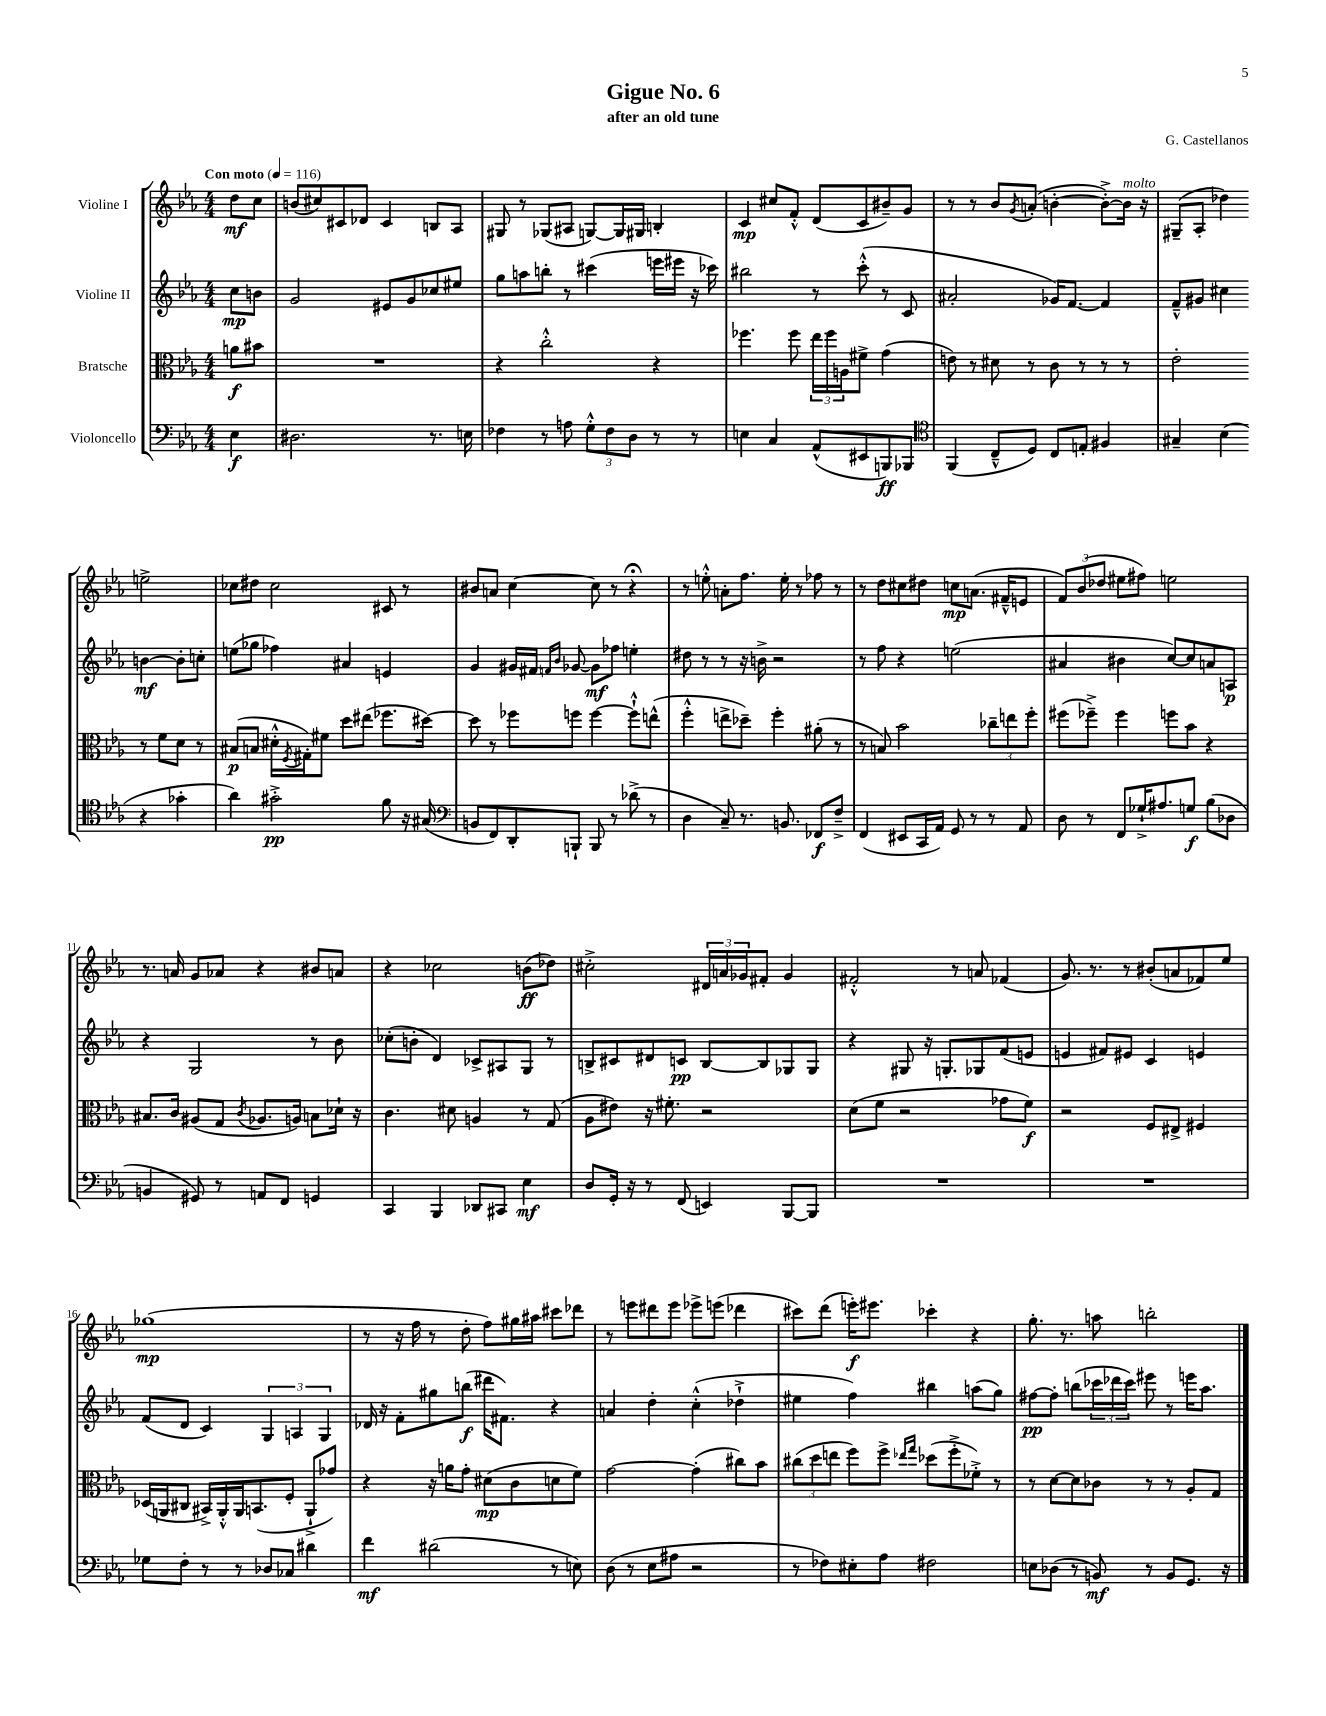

**kern	**kern	**kern	**kern
*staff4	*staff3	*staff2	*staff1
*clefF4	*clefC3	*clefG2	*clefG2
*k[b-e-a-]	*k[b-e-a-]	*k[b-e-a-]	*k[b-e-a-]
*M4/4	*M4/4	*M4/4	*M4/4
*MM116	*MM116	*MM116	*MM116
4E-	8a	8cc	8dd
.	8b#	8b	8cc
=	=	=	=
2.D#	1r	2g	(8b
.	.	.	8cc#)
.	.	.	8c#
.	.	.	8d-
.	.	8e#	4c#
.	.	8g	.
8.r	.	8cc-	8B
.	.	8ee#	8A-
16E	.	.	.
=	=	=	=
4F-	4r	8gg	8G#
.	.	8aa	8r
8r	2cc'^^	8bb'	(8G-
8A	.	8r	8A#
12G'^^	.	(4ccc#	[8G)
12F-	.	.	.
.	.	.	16G]
12D	.	.	.
.	.	.	16G#
8r	4r	16eee	4B'
.	.	16eee#	.
8r	.	16r	.
.	.	16ccc-)	.
=	=	=	=
4E	4.ff-	2bb#	4c
4C	.	.	8cc#
.	8ff-	.	8f'^^
(8AA-^^	24ee-	8r	(8d
.	24ff-	.	.
.	24A	.	.
8EE#	8f#^	(8ccc'^^	8c
8BBB)	(4g	8r	8b#~)
8BBB-	.	8c	8g
=	=	=	=
*clefC4	*	*	*
(4FF	8e)	2a#'	8r
.	8r	.	8r
8C~^^	8d#	.	8b-
.	.	.	8qg
8D)	8r	.	(8a'
8C	8c	16g-)	[4b'
.	.	[8.f	.
8E'	8r	.	.
4F#	8r	4f]	8b'^_)
.	8r	.	16b]
.	.	.	16r
=	=	=	=
4G#~	2e-'	8f~^^	(8G#~
.	.	8g#	8A-'
(4B-	.	4cc#	4dd-)
4r	8r	[4b	2ee^
.	8f	.	.
4g-'	8d	8b']	.
.	8r	8cc'	.
=	=	=	=
4a-)	(8B#	(8ee	8cc-
.	8B	8gg-	8dd#
2g#'^	16d#'^^	4ff-)	2cc-
.	8qF	.	.
.	16G#')	.	.
.	8f#	.	.
.	8dd	4a#	.
.	(8ee#	.	.
8f	8.ff-	4e	8c#
16r	.	.	8r
(16G#	[16dd#)	.	.
=	=	=	=
*clefF4	*	*	*
8BB	8dd#]	4g	8b#
8FF)	8r	.	8a
8DD'	8ff-	16g#	[4cc
.	.	16f#	.
.	.	16qqf	.
.	.	16qqb-	.
8BBB`	8ff	[8g-	.
8BBB	[4ff	8g-]	8cc]
8r	.	8ff-	8r
(8d-^	8ff`^^]	4ee'	4r;
8r	(8ee^^	.	.
=	=	=	=
4D	4ff'^^	8dd#	8r
.	.	8r	8ee'^^
8C~)	8ee^	8r	8a'
8.r	8dd-~)	16r	8.ff
.	.	16b^	.
.	4ff'	2r	.
8.BB	.	.	16ee'
.	.	.	8r
8FF-	(8a#'	.	8ff-
8F~^	8r	.	8r
=	=	=	=
(4FF	8r	8r	8r
.	8B)	8ff	8dd
8EE#	2b-	4r	8cc#
16CC	.	.	8dd#
16AA-)	.	.	.
8GG	.	(2ee	8cc
8r	.	.	(8.a
8r	12cc-~	.	.
.	.	.	16f#~^^
.	12ee	.	.
8AA-	.	.	8e
.	12ff'	.	.
=	=	=	=
8D	(8ff#	4a#	12f)
.	.	.	(12b-
8r	8ff-~^)	.	.
.	.	.	12dd-
8FF	4ff-	4b#	8ee#
16G-`^	.	.	8ff#)
8.A#	.	.	.
.	8ff	[8cc)	2ee
8G	8b-	8cc]	.
(8B-	4r	8a	.
8D-	.	8A	.
=	=	=	=
4BB	8.B#	4r	8.r
.	16c	.	16a
8GG#)	(8A#	2G	8g
8r	8G	.	8a-
.	8qc	.	.
8AA	8.A-	.	4r
8FF	.	.	.
.	16A)	.	.
4GG	8B	8r	8b#
.	16d-`	8b-	8a
.	16r	.	.
=	=	=	=
4CC	4.c	(8cc-'	4r
.	.	8b'	.
4BBB-	.	4d)	2cc-
.	8d#	.	.
8DD-	4A	8c-^	.
8CC#	.	8A#	.
4E-	8r	8G	(8b
.	(8G	8r	8dd-)
=	=	=	=
8D	8A-	8B^	2cc#'^
16GG'	8e#)	8c#	.
16r	.	.	.
8r	16r	8d#	.
.	8.f#'	.	.
(8FF	.	8c	.
4EE)	2r	[8B	24d#
.	.	.	24a
.	.	.	24g-
.	.	8B]	8f#'
[8BBB-	.	8G-	4g-
8BBB-]	.	8G-	.
=	=	=	=
1r	(8d	4r	2f#'^^
.	8f	.	.
.	2r	8G#	.
.	.	16r	.
.	.	8.G'	.
.	.	.	8r
.	.	8G-	8a
.	8g-	(8f	(4f-
.	8f)	8e	.
=	=	=	=
1r	2r	4e	8.g)
.	.	.	8.r
.	.	8f#)	.
.	.	8e#	8r
.	8F	4c	(8b#'
.	8E#^	.	8a
.	4F#	4e	8f-)
.	.	.	8ee-
=	=	=	=
8G-	(16D-	(8f	(1gg-
.	16AA	.	.
8F'	8C#	8d	.
8r	16BB#^)	4c)	.
.	16AA'^^	.	.
8r	16AA	.	.
.	(8.BB	.	.
8D-	.	6G	.
8C-	8F'	.	.
.	.	6A	.
4d#	8AA`^	.	.
.	.	6G	.
.	8g-)	.	.
=	=	=	=
4f	4r	16d-	8r
.	.	16r	.
.	.	8f'	16r
.	.	.	16ff
(2d#	16r	8gg#	8r
.	16a	.	.
.	8g'	(8bb	8dd'
.	(8d#	16ddd#	8ff)
.	.	8.f#)	.
.	8c	.	16gg#
.	.	.	16aa#
8r	8d	4r	8ccc#
8E)	8f)	.	8ddd-
=	=	=	=
(8D	[2g	4a	8r
8r	.	.	8eee
8E-	.	4dd'	8ddd#
8A#	.	.	8eee
2r	(4g']	(4cc'^^	8eee-^
.	.	.	(8eee
.	8cc#)	4dd-`^	4ddd-
.	8b-	.	.
=	=	=	=
8r	(12cc#	4ee#	8ccc#)
.	12dd	.	.
8F-)	.	.	(8ddd
.	12ee	.	.
8E#'	8ff)	4ff)	16eee')
.	.	.	8.eee#
8A-	8ff^	.	.
.	16qqee-	.	.
.	16qqgg	.	.
2F#	(8dd-	4bb#	4ccc-'
.	8ff'^	.	.
.	8f-'^)	(8aa	4r
.	8r	8gg)	.
=	=	=	=
8E	8r	[8ff#	8.gg'
(8D-	[8d	8ff#']	.
.	.	.	8.r
8r	8d]	(8bb	.
8BB)	8c-	24ccc-	8aa
.	.	24ddd-	.
.	.	24ccc-)	.
8r	8r	8eee#	2bb'
8BB	8r	8r	.
8.GG	8A-'	16eee	.
.	.	8.aa-	.
.	8G	.	.
16r	.	.	.
==	==	==	==
*-	*-	*-	*-
